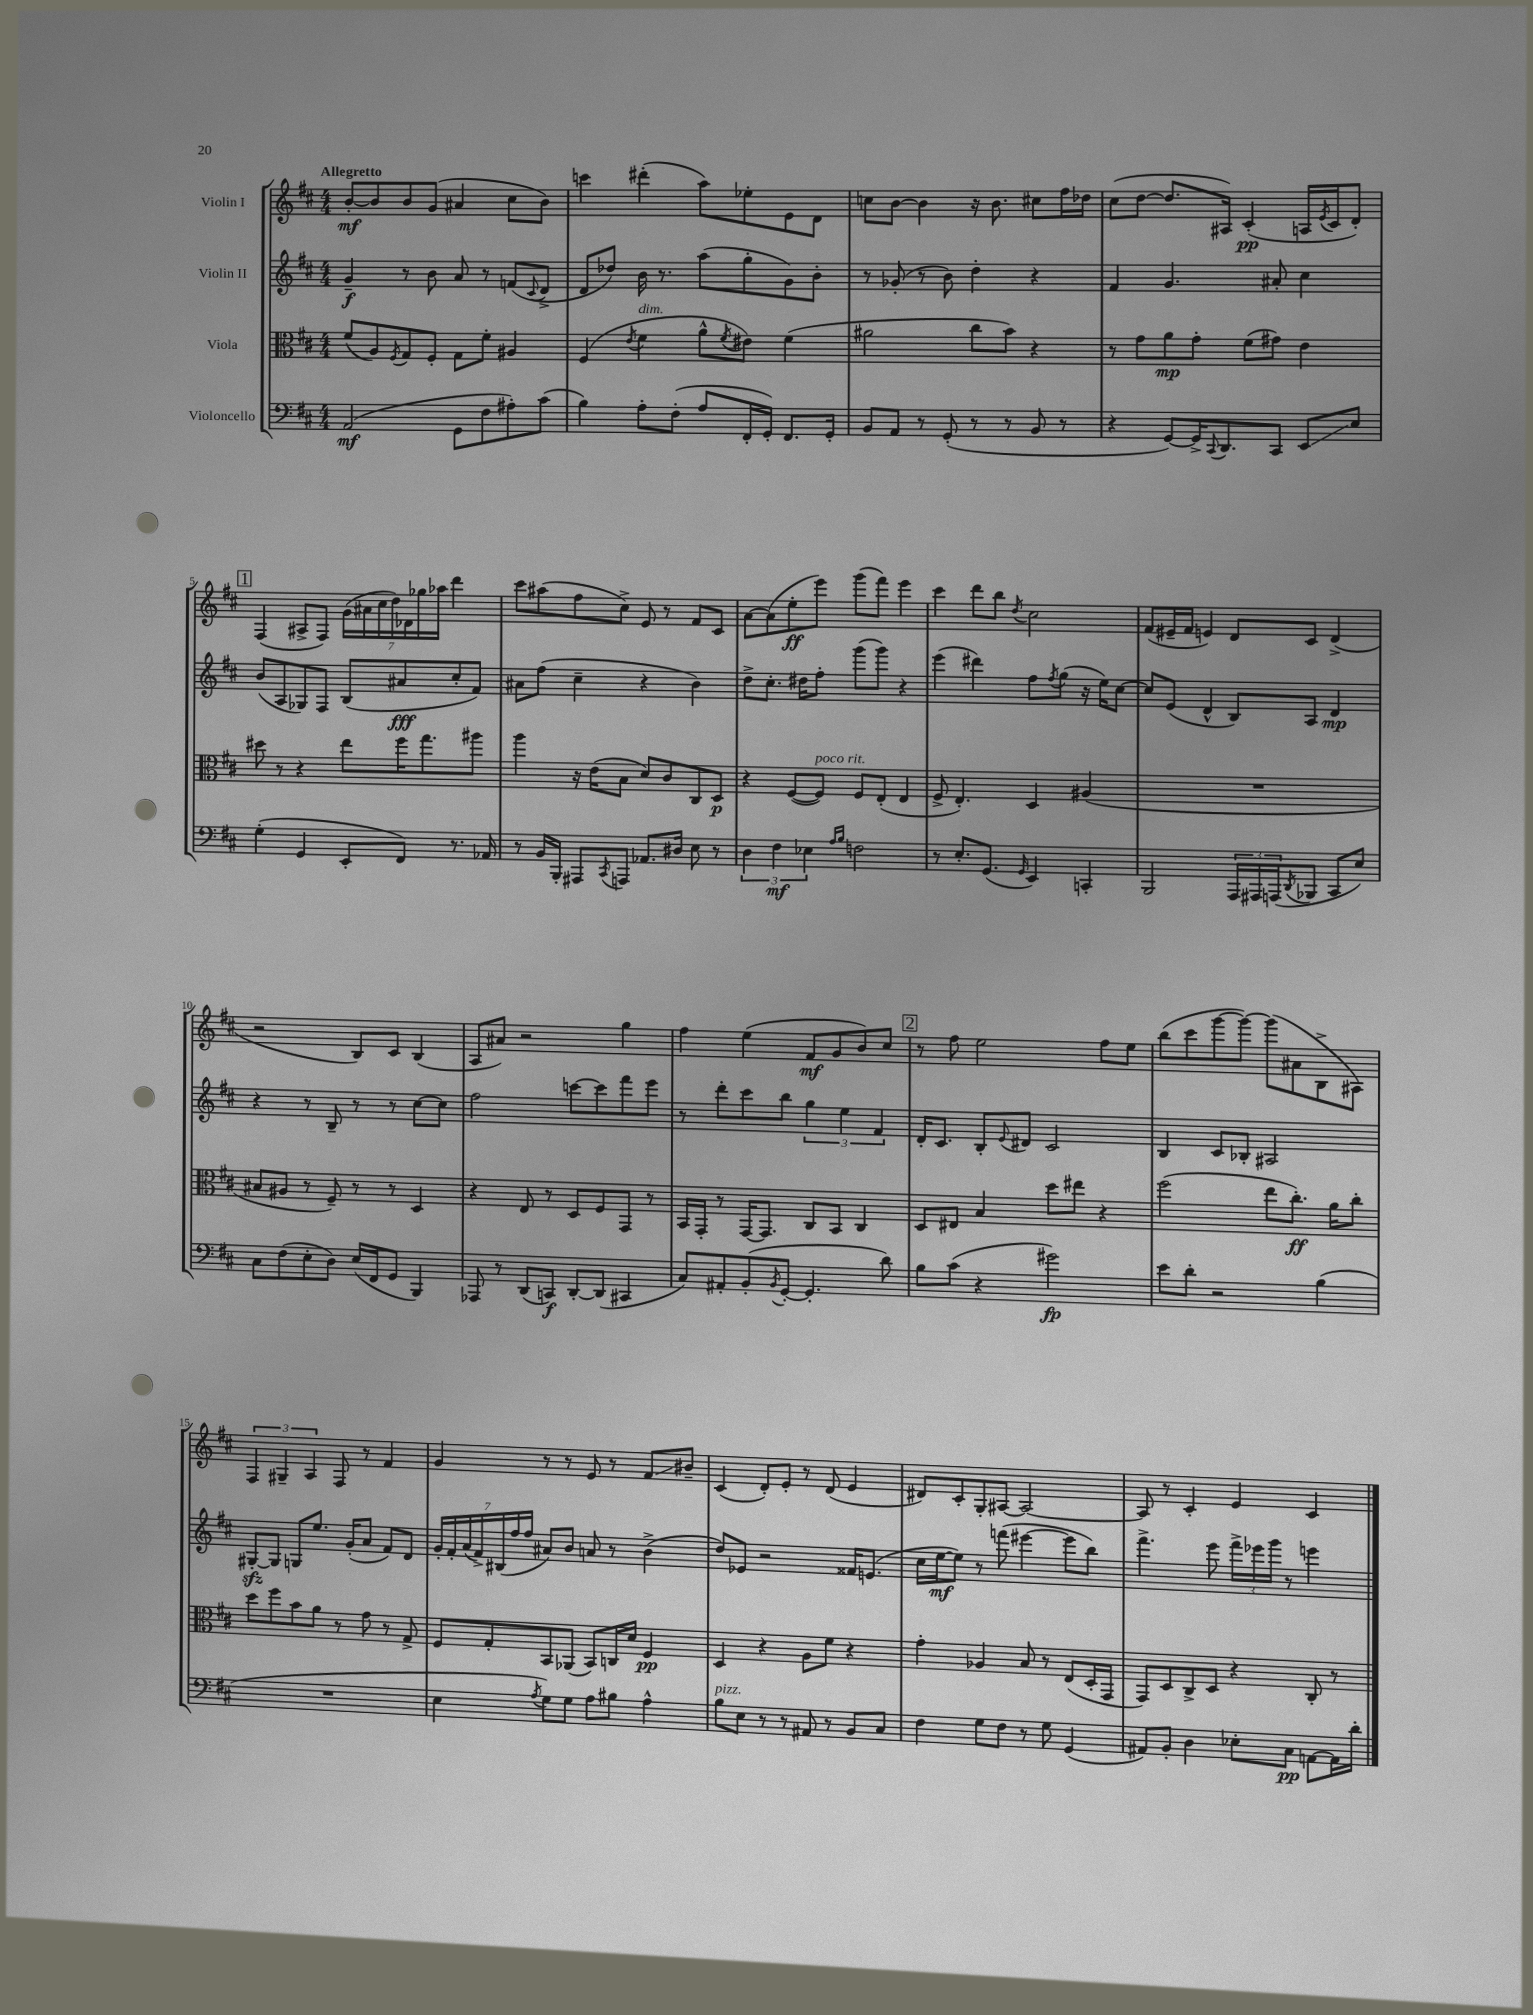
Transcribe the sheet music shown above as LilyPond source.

<<
\new StaffGroup <<
\new Staff = "s0" \with { instrumentName = "Violin I" } {
    \clef treble \key d \major \numericTimeSignature \time 4/4 \tempo "Allegretto"
    b'8~-.\mf b'8 b'8 g'8( ais'4 cis''8 b'8) |
    c'''4 dis'''4-.( a''8) ees''8-. e'8 d'8 |
    c''8 b'8~ b'4 r16 b'8. cis''8 fis''16 des''16 |
    cis''8( d''8~ d''8. ais16) cis'4-.\pp( a16 \acciaccatura { e'8 } cis'16 d'8-.) |
    \mark \markup { \box "1" } fis4( ais8-> fis8) \tuplet 7/4 { g'16( ais'16 cis''16 d''16) des'16 ges''16 aes''16 } d'''4 |
    cis'''8 ais''8( fis''8 cis''8->) e'8 r8 fis'8 cis'8 |
    a'8~ a'8( e''8-.\ff e'''8) g'''8( fis'''8) e'''4 |
    cis'''4 d'''8 b''8 \acciaccatura { d''8 } cis''2 |
    fis'8( eis'16-- fis'16 e'4) d'8 cis'8 d'4->( |
    r2 b8) cis'8 b4( |
    a8 ais'8) r2 g''4 |
    fis''4 e''4( fis'8\mf g'8 b'8) cis''8 |
    \mark \markup { \box "2" } r8 fis''8 e''2 fis''8 e''8 |
    b''8( cis'''8 g'''8~ g'''8~) g'''8( ais'8 b8-> ais8) |
    \tuplet 3/2 { fis4 gis4-- a4 } fis8 r8 fis'4 |
    g'4 r8 r8 e'8 r8 fis'8\glissando bis'8-- |
    cis'4( d'8-.) e'8-. r8 d'8( e'4 |
    dis'8) cis'8-. g8-. ais8~ ais2~ |
    ais8 r8 cis'4-. e'4 cis'4 \bar "|." |
}
\new Staff = "s1" \with { instrumentName = "Violin II" } {
    \clef treble \key d \major \numericTimeSignature \time 4/4
    g'4--\f r8 b'8 a'8 r8 f'8( \appoggiatura { cis'8 } d'8-> |
    d'8 des''8) b'16 r8. a''8( g''8-. g'8) b'8-. |
    r8 ges'8-.( r8 b'8) d''4-. r4 |
    fis'4 g'4. ais'8-. cis''4 |
    \mark \markup { \box "1" } b'8( a8 ges8) fis8 b8( ais'8\fff cis''8-. fis'8) |
    ais'8 fis''8( cis''4-- r4 b'4) |
    d''8-> cis''8.-. dis''16 fis''8-. g'''8( g'''8) r4 |
    e'''4( dis'''4) fis''8 \acciaccatura { fis''8 } g''8( r16 e''16) cis''8~ |
    cis''8 e'8( d'4-^ b8) a8 d'4\mp |
    r4 r8 b8-- r8 r8 cis''8~ cis''8 |
    fis''2 c'''8~ c'''8 fis'''8 e'''8 |
    r8 d'''8-. cis'''8 b''8 \tuplet 3/2 { g''4 e''4 fis'4 } |
    \mark \markup { \box "2" } d'16-. cis'8. b8-. \appoggiatura { e'8 } dis'8 cis'2 |
    b4 cis'8 bes8-. ais2 |
    gis8~-.\sfz gis8 g8 e''8. g'16-.( a'8 fis'8) d'8 |
    \tuplet 7/4 { g'16-. fis'16-. a'16( fis'16->) bis16( fis''16 fis''16 } ais'8) b'8 a'8 r8 b'4->( |
    d''8) ees'8 r2 fisis'16 e'8.( |
    cis''16 e''16~\mf e''8) r8 f'''8( eis'''4~ eis'''8 b''8) |
    fis'''4.-> e'''8 \tuplet 3/2 { fis'''16-> ees'''16 g'''16 } r8 e'''4 \bar "|." |
}
\new Staff = "s2" \with { instrumentName = "Viola" } {
    \clef alto \key d \major \numericTimeSignature \time 4/4
    fis'8( a8) \acciaccatura { fis8 } g8 fis8-. g8 fis'8-. ais4 |
    fis4( \acciaccatura { e'8 } fis'4^\markup { \italic "dim." } a'8-^ \acciaccatura { fis'8 } eis'8) fis'4( |
    ais'2 cis''8 b'8) r4 |
    r8 g'8 a'8\mp g'8-. fis'8( gis'8) e'4 |
    \mark \markup { \box "1" } dis''8 r8 r4 e''8 fis''16 g''8. ais''8 |
    a''4 r16 e'16( b8 d'8) cis'8 cis8 d8\p |
    r4 fis8~( fis8^\markup { \italic "poco rit." }) fis8 e8-.( e4 |
    fis8-> e4.-.) d4 ais4( |
    R1 |
    bis8 ais8 r8 fis8--) r8 r8 d4 |
    r4 e8 r8 d8 fis8 g,8 r8 |
    b,16 g,16-. r8 g,16~ g,8. cis8 b,8 cis4 |
    \mark \markup { \box "2" } d8 eis8 b4 d''8 eis''8 r4 |
    fis''2( e''8 cis''8.-.\ff) a'16 cis''8-. |
    d''8 fis''8 b'8 a'8 r8 g'8 r8 g8-> |
    fis8 g8-. b,8 aes,8( b,8) c16 d'16 fis4\pp |
    d4 r4 a8 fis'8 r4 |
    g'4-. aes4 b8 r8 e8( d16-. g,16 |
    g,8) d8 cis8-> d8 r4 cis8-. r8 \bar "|." |
}
\new Staff = "s3" \with { instrumentName = "Violoncello" } {
    \clef bass \key d \major \numericTimeSignature \time 4/4
    a,2\mf( g,8 fis8 ais8-.) cis'8( |
    b4) a8-. fis8-.( a8 fis,16-. g,16-.) fis,8. g,16-. |
    b,8 a,8 r8 g,8-.( r8 r8 b,8 r8 |
    r4 g,8~) g,16-> \appoggiatura { cis,8 } d,8. cis,8 e,8\glissando e8 |
    \mark \markup { \box "1" } g4-.( g,4 e,8-. fis,8) r8. aes,16 |
    r8 b,16 b,,16-. ais,,8 \acciaccatura { cis,8 } a,,8 aes,8. dis16 e8 r8 |
    \tuplet 3/2 { d4 fis4\mf ees4 } \grace { a16 b16 } f2 |
    r8 e8.-. g,8.( \grace { g,16 } e,4) c,4-. |
    b,,2 \tuplet 3/2 { a,,16 ais,,16 a,,16( } \acciaccatura { d,8 } bes,,8 cis,8 e8) |
    cis8 fis8( e8-. d8) e16( fis,16 g,8 b,,4) |
    aes,,8 r8 d,8( c,8\f) d,8~-. d,8( cis,4 |
    cis8) ais,8-. b,8-.( \acciaccatura { b,8 } g,8~-. g,4.-. d'8) |
    \mark \markup { \box "2" } b8 cis'8( r4 gis'2\fp) |
    e'8 d'8-. r2 b4( |
    R1 |
    e4 \acciaccatura { a8 } g8) g8 a8 bis8 a4-^ |
    b8^\markup { \italic "pizz." } e8 r8 r8 ais,8 r8 b,8 cis8 |
    fis4 g8 fis8 r8 g8 g,4( |
    ais,8) b,8-. d4 ees8-. cis8\pp a,8~ a,16 d'16-. \bar "|." |
}
>>
>>
